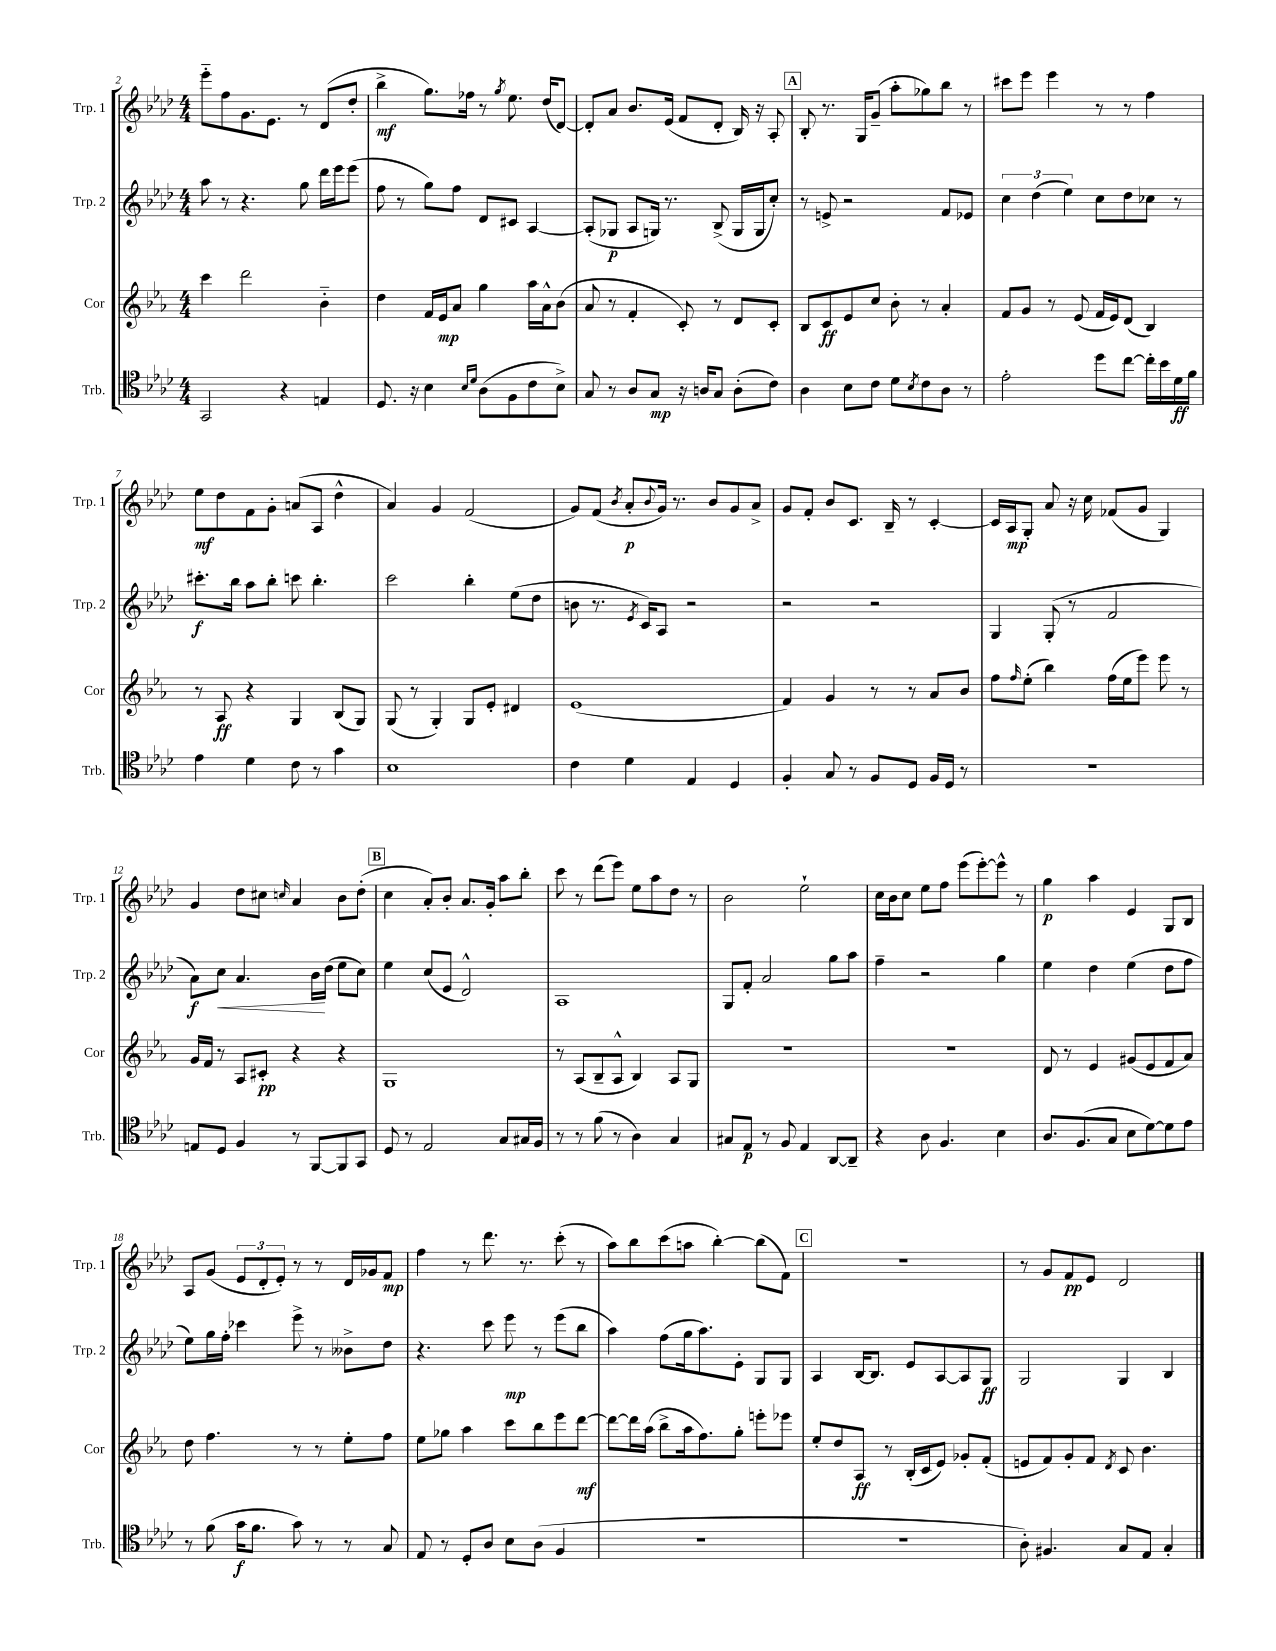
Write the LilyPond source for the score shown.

<<
\new StaffGroup <<
\new Staff = "s0" \with { instrumentName = "Trp. 1" shortInstrumentName = "Trp. 1" } {
    \clef treble \key aes \major \numericTimeSignature \time 4/4
    ees'''8-_ f''8 g'8. ees'8. r8 des'8( des''8-. |
    bes''4->\mf g''8.) fes''16 r8 \acciaccatura { g''8 } ees''8. des''16( des'8~) |
    des'8-. aes'8 bes'8. ees'16( f'8 des'8-. bes16) r16 aes8-. |
    \mark \markup { \box "A" } bes8-. r8. g16 g'8--( aes''8-. ges''8) bes''8 r8 |
    cis'''8 ees'''8 ees'''4 r8 r8 f''4 |
    ees''8\mf des''8 f'8 g'8-. a'8( aes8 des''4-^ |
    aes'4) g'4 f'2( |
    g'8) f'8( \acciaccatura { bes'8 } aes'8-.\p \appoggiatura { bes'8 } g'16) r8. bes'8 g'8 aes'8-> |
    g'8 f'8-. bes'8 c'8. bes16-- r8 c'4~-. |
    c'16 aes16\mp g8-. aes'8 r16 c''16 fes'8( g'8 g4) |
    g'4 des''8 cis''8 \grace { c''16 } aes'4 bes'8 des''8-.( |
    \mark \markup { \box "B" } c''4 aes'8-.) bes'8-. aes'8. g'16-. aes''8 bes''8-. |
    c'''8 r8 des'''8( ees'''8) ees''8 aes''8 des''8 r8 |
    bes'2 ees''2-! |
    c''16 bes'16 c''8 ees''8 f''8 ees'''8( ees'''8~-.) ees'''8-^ r8 |
    g''4\p aes''4 ees'4 g8 bes8 |
    aes8 g'8( \tuplet 3/2 { ees'8 des'8-. ees'8-.) } r8 r8 des'16 ges'16 f'8\mp |
    f''4 r8 des'''8. r8. c'''8-.( r8 |
    aes''8) bes''8 c'''8( a''8 bes''4~-.) bes''8( f'8) |
    \mark \markup { \box "C" } r1 |
    r8 g'8 f'8\pp ees'8 des'2 \bar "|." |
}
\new Staff = "s1" \with { instrumentName = "Trp. 2" shortInstrumentName = "Trp. 2" } {
    \clef treble \key aes \major \numericTimeSignature \time 4/4
    aes''8 r8 r4. g''8 des'''16 ees'''16 ees'''8( |
    f''8 r8 g''8) f''8 des'8 cis'8 aes4~ |
    aes8-.( ges8\p aes8 g16) r8. bes8->( g16 g16 c''8-.) |
    \mark \markup { \box "A" } r8 e'8-> r2 f'8 ees'8 |
    \tuplet 3/2 { c''4 des''4( ees''4) } c''8 des''8 ces''8 r8 |
    cis'''8.-.\f bes''16 aes''8 bes''8-. c'''8 bes''4.-. |
    c'''2 bes''4-. ees''8( des''8 |
    b'8 r8. \acciaccatura { ees'8 } c'16) aes8 r2 |
    r2 r2 |
    g4 g8-.( r8 f'2 |
    aes'8\f) c''8\< aes'4. bes'16\! des''16( ees''8 c''8) |
    \mark \markup { \box "B" } ees''4 c''8( ees'8 des'2-^) |
    aes1 |
    g8 f'8-. aes'2 g''8 aes''8 |
    f''4-- r2 g''4 |
    ees''4 des''4 ees''4( des''8 f''8 |
    ees''8) g''16 f''16-. ces'''4 ees'''8-> r8 beses'8-> des''8 |
    r4. c'''8 ees'''8\mp r8 ees'''8( bes''8 |
    aes''4) f''8( g''16 aes''8.) ees'8-. g8 g8 |
    \mark \markup { \box "C" } aes4 bes16~ bes8. ees'8 aes8~ aes8 g8\ff |
    g2 g4 bes4 \bar "|." |
}
\new Staff = "s2" \with { instrumentName = "Cor" shortInstrumentName = "Cor" } {
    \clef treble \key ees \major \numericTimeSignature \time 4/4
    c'''4 d'''2 bes'4-_ |
    d''4 f'16 ees'16\mp aes'8 g''4 aes''16 aes'16-^ bes'8( |
    aes'8 r8 f'4-. c'8-.) r8 d'8 c'8-. |
    \mark \markup { \box "A" } bes8 c'8\ff ees'8 c''8 bes'8-. r8 aes'4-. |
    f'8 g'8 r8 ees'8( f'16 ees'16) d'8( bes4) |
    r8 aes8\ff r4 g4 bes8( g8) |
    g8( r8 g4-.) g8 ees'8-. dis'4 |
    ees'1( |
    f'4) g'4 r8 r8 aes'8 bes'8 |
    f''8 \grace { f''16 } ees''8-.( bes''4) f''16( ees''16 ees'''8) ees'''8 r8 |
    g'16 f'16 r8 aes8 cis'8-.\pp r4 r4 |
    \mark \markup { \box "B" } g1 |
    r8 aes8( bes8-- aes8-^ bes4) aes8 g8 |
    R1 |
    R1 |
    d'8 r8 ees'4 gis'8( ees'8 f'8 aes'8) |
    d''8 f''4. r8 r8 ees''8-. f''8 |
    ees''8 ges''8 aes''4 c'''8 bes''8 ees'''8 d'''8~\mf |
    d'''8~ d'''16 aes''16( bes''8-> aes''16 f''8.) g''8-. e'''8-. ees'''8 |
    \mark \markup { \box "C" } ees''8-. d''8 aes8\ff r8 bes16-.( c'16 ees'8) ges'8-. f'8-.( |
    e'8 f'8) g'8-. f'8 \acciaccatura { d'8 } c'8 bes'4. \bar "|." |
}
\new Staff = "s3" \with { instrumentName = "Trb." shortInstrumentName = "Trb." } {
    \clef tenor \key aes \major \numericTimeSignature \time 4/4
    g,2 r4 e4 |
    des8. r16 bes4 \grace { bes16 des'16 } aes8( f8 c'8 bes8->) |
    g8 r8 aes8 g8\mp r16 a16 g8 a8-.( c'8) |
    \mark \markup { \box "A" } aes4 bes8 c'8 des'8 \acciaccatura { bes8 } c'8 aes8 r8 |
    ees'2-. des''8 c''8~ c''16-. bes'16 des'16\ff f'16 |
    ees'4 des'4 c'8 r8 g'4 |
    bes1 |
    c'4 des'4 ees4 des4 |
    f4-. g8 r8 f8 des8 f16 des16 r8 |
    R1 |
    e8 des8 f4 r8 f,8~ f,8 g,8 |
    \mark \markup { \box "B" } des8 r8 ees2 g8 gis16 f16 |
    r8 r8 f'8( r8 aes4) g4 |
    gis8 ees8\p r8 f8 ees4 aes,8~ aes,8-- |
    r4 aes8 f4. bes4 |
    aes8. f8.( g8 bes8 des'8~) des'8 ees'8 |
    r8 f'8( g'16\f f'8. g'8) r8 r8 g8 |
    ees8 r8 des8-. aes8 bes8 aes8( f4 |
    R1 |
    \mark \markup { \box "C" } R1 |
    aes8-.) fis4. g8 ees8 g4-. \bar "|." |
}
>>
>>
\layout { \context { \Score currentBarNumber = #2 } }
